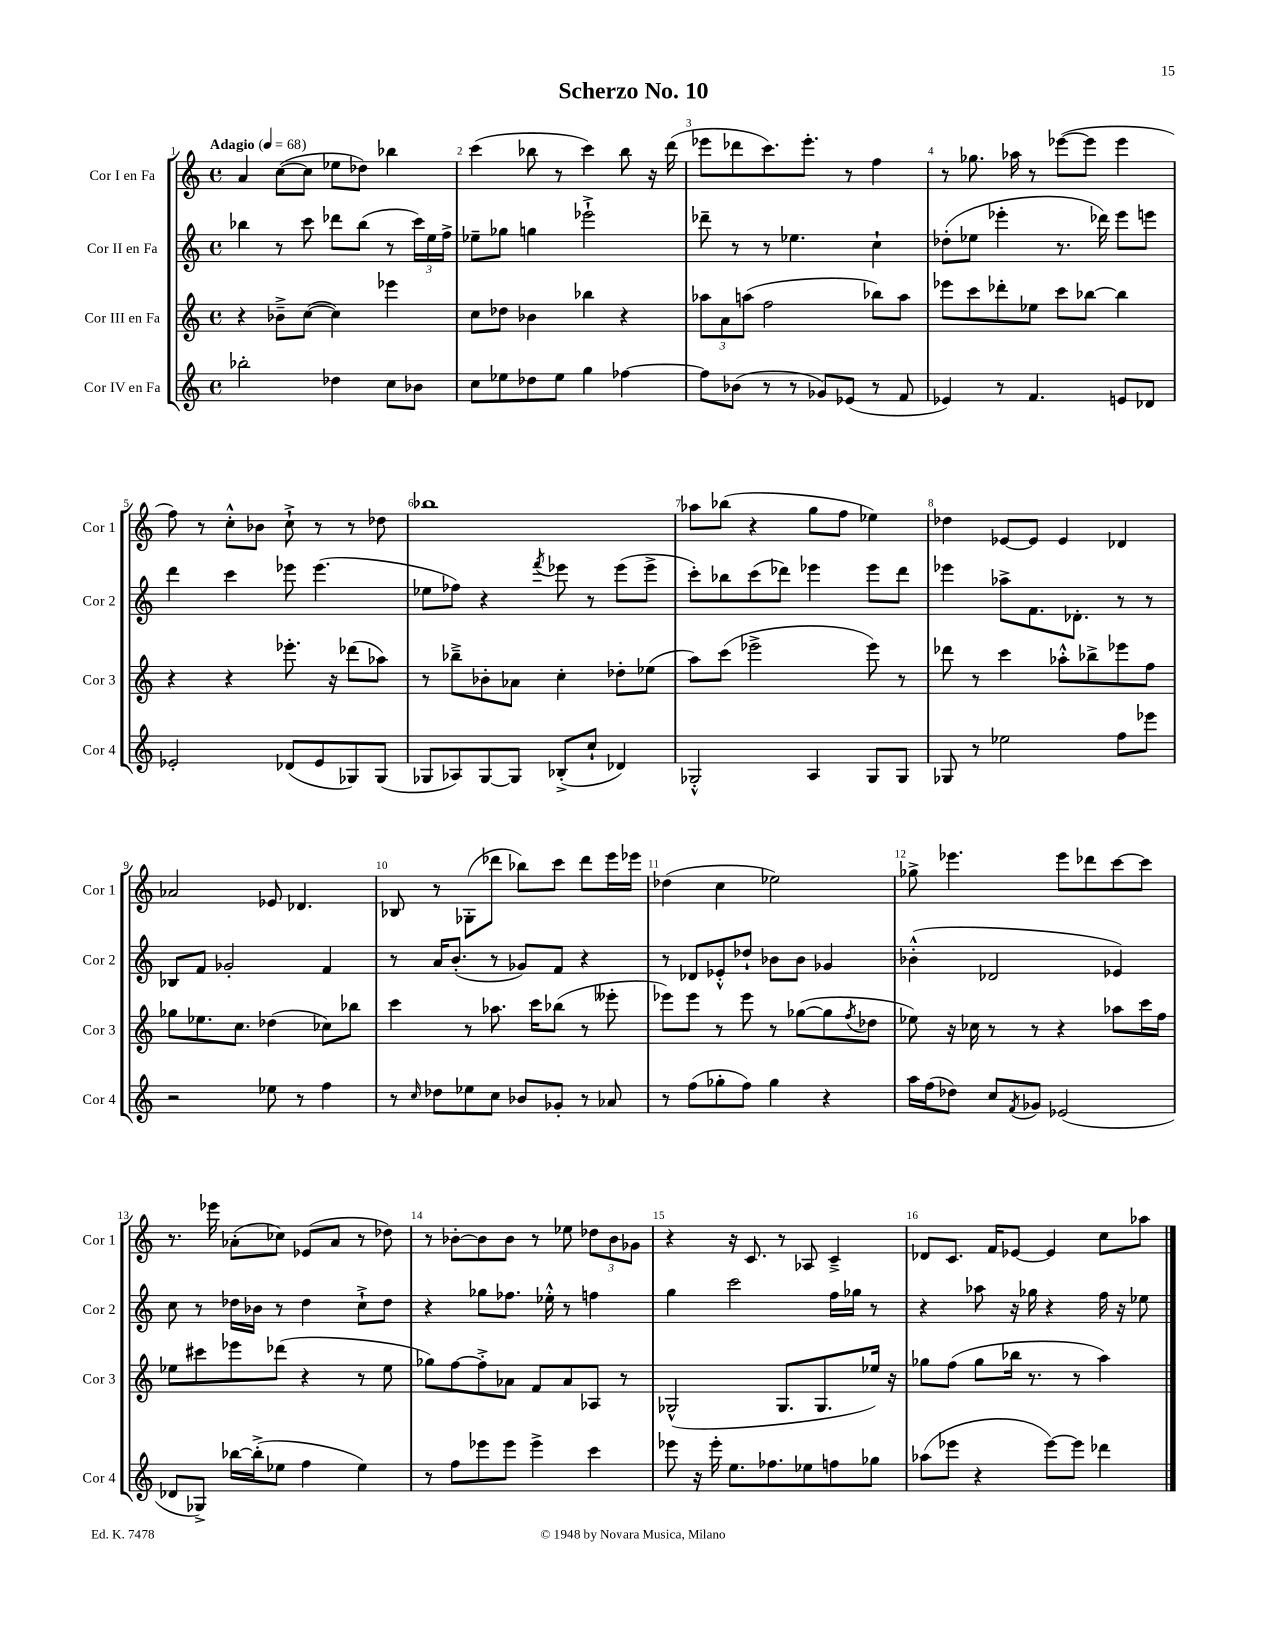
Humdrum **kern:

**kern	**kern	**kern	**kern
*part4	*part3	*part2	*part1
*staff4	*staff3	*staff2	*staff1
*I"Cor IV en Fa	*I"Cor III en Fa	*I"Cor II en Fa	*I"Cor I en Fa
*I'Cor 4	*I'Cor 3	*I'Cor 2	*I'Cor 1
*clefG2	*clefG2	*clefG2	*clefG2
*k[]	*k[]	*k[]	*k[]
*M4/4	*M4/4	*M4/4	*M4/4
*met(c)	*met(c)	*met(c)	*met(c)
*MM68	*MM68	*MM68	*MM68
=1	=1	=1	=1
!	!	!	!LO:TX:a:B:t=Adagio
2bb-X'\	4r	4bb-X\	4a/
.	8b-X~^\L	8r	([8cc\L
.	([8cc\J	8ccc\	8cc\J]
4dd-X\	4cc\])	8ddd-X\L	8ee-X\L
.	.	(8bb-\J	8dd-X\J)
8cc\L	4eee-X\	8r	4bb-X\
8b-X\J	.	24ccc\LL)	.
.	.	24ee\	.
.	.	24ff^\JJ	.
=2	=2	=2	=2
8cc\L	8cc\L	8ee-X~\L	(4ccc\
8ee-X\	8dd-X\J	8gg-X\J	.
8dd-X\	4b-X\	4ggn\	8bb-X\
8ee-\J	.	.	8r
4gg\	4bb-X\	2eee-X`^\	4ccc\)
[4ff-X\	4r	.	8bb-\
.	.	.	16r
.	.	.	(16ddd\
=3	=3	=3	=3
8ff-\L]	12aa-X\L	8ddd-X~\	8eee-X\L
.	12a\	.	.
(8b-X\J	.	8r	8ddd-X\
.	(12aan\J	.	.
8r	2ff\	8r	8.ccc\)
8r	.	4.ee-X\	.
.	.	.	8.eee-'\J
8g-X/L)	.	.	.
(8e-X/J	.	.	8r
8r	8bb-X\L)	4cc`\	4ff\
8f/	8aa\J	.	.
=4	=4	=4	=4
4e-X/)	8eee-X\L	(8dd-X'\L	8r
.	8ccc\	8ee-X\J	8.gg-X\
8r	8ddd-X'\	4eee-X'\	.
.	.	.	16aa-X\
4.f/	8ee-X\J	.	8r
.	8ccc\L	8.r	([8eee-X\L
.	[8bb-X\J	.	8eee-\J]
.	.	16ddd-X\)	.
8en/L	4bb-\]	8eee-\L	4eee-\
8d-X/J	.	8eeen\J	.
!!LO:LB:g=z
=5	=5	=5	=5
2e-X'/	4r	4ddd\	8ff\)
.	.	.	8r
.	4r	4ccc\	8cc'^^\L
.	.	.	8b-X\J
(8d-X/L	8.eee-X'\	8eee-X\	8cc`^\
8e-/	.	(4.eee-\	8r
.	16r	.	.
8G-X/)	(8ddd-X\L	.	8r
(8G-/J	8aa-X\J)	.	8dd-X\
=6	=6	=6	=6
8G-X/L	8r	8ee-X\L	1bb-X
8A-X/)	8bb-X~^\L	8ff-X\J)	.
[8G-/	8b-X'\	4r	.
8G-/J]	8a-X\J	.	.
.	.	8qfff/	.
(8B-X'^/L	4cc'\	8eee-X\	.
8cc`/J	.	8r	.
4d-X/)	8dd-X'\L	(8eee-\L	.
.	(8ee-X\J	8eee-^\J	.
=7	=7	=7	=7
2G-X'^^/	8aa\L)	8ccc'\L)	8aa-X\L
.	(8ccc\J	8bb-X\	(8bb-X\J
.	2eee-X^\	(8ccc\	4r
.	.	8ddd-X\J)	.
4A/	.	4eee-X\	8gg\L
.	.	.	8ff\J
8G-/L	8eee-\)	8eee-\L	4ee-X\)
8G-/J	8r	8ddd-\J	.
=8	=8	=8	=8
8G-X/	8ddd-X\	4eee-X\	4dd-X\
8r	8r	.	.
2ee-X\	4ccc\	8aa-X^\L	[8e-X/L
.	.	8.f\	8e-/J]
.	8aa-X'^^\L	.	4e-/
.	.	8.d-X'\J	.
.	8bb-X^\	.	.
8ff\L	8eee-X\	8r	4d-X/
8eee-X\J	8ff\J	8r	.
!!LO:LB:g=z
=9	=9	=9	=9
2r	8gg-X\L	8B-X/L	2a-X/
.	8.ee-X\	8f/J	.
.	.	2g-X'/	.
.	8.cc\J	.	.
8ee-X\	(4dd-X\	.	8e-X/
8r	.	.	4.d-X/
4ff\	8cc-X\L)	4f/	.
.	8bb-X\J	.	.
=10	=10	=10	=10
8r	4ccc\	8r	8B-X/
16qqcc/	.	.	.
8dd-X\L	.	16a/KL	8r
.	.	(8.b'/J	.
8ee-X\	8r	.	(8G-X'\L
8cc\J	8.aa-X\	8r	8ddd-X\J
8b-X/L	.	8g-X/L)	8bb-X\L)
.	16ccc\KL	.	.
8g-X'/J	(8bb-X\J	8f/J	8ccc\J
8r	8r	4r	8ddd-\L
8a-X/	8eee--X'\	.	16eee\L
.	.	.	16eee-X\JJ
=11	=11	=11	=11
8r	8eee-X\L)	8r	(4dd-X\
(8ff\L	8eee-\J	8d-X/L	.
8gg-X'\	8r	8e-X'^^/	4cc\
8ff\J)	8eee-\	8dd-X`/J	.
4gg-\	8r	8b-X\L	2ee-X\)
.	([8gg-X\L	8b-\J	.
4r	8gg-\]	4g-X/	.
.	8qff/	.	.
.	8dd-X\J	.	.
=12	=12	=12	=12
16aa\LL	8ee-X\)	(4b-X'^^\	8gg-X^\
(16ff\J	.	.	.
8dd-X\J)	16r	.	4.eee-X\
.	16cc-X\	.	.
8cc/L	8r	2d-X/	.
8qf/	.	.	.
8g-X/J	8r	.	.
(2e-X/	4r	.	8eee-\L
.	.	.	8ddd-X\
.	8aa-X\L	4e-X/)	[8ccc\
.	16ccc\L	.	8ccc\J]
.	16ff\JJ	.	.
!!LO:LB:g=z
=13	=13	=13	=13
8d-X/L	8ee-X\L	8cc\	8.r
8G-X^/J)	8ccc#X\	8r	.
.	.	.	16eee-X\
[16bb-X\LL	8eee-X\	16dd-X\LL	(8a-X'\L
(16bb-'^\J]	.	16b-X\JJ	.
8ee-X\J	(8ddd-X\J	8r	8cc-X\J)
4ff\	4r	4dd-\	(8e-X/L
.	.	.	8a-/J
4ee-\)	8r	8cc`^\L	8r
.	8ee-\	8dd-\J	8dd-X\)
=14	=14	=14	=14
8r	8gg-X\L)	4r	8r
8ff\L	[8ff\	.	[8b-X'\L
8eee-X\	8ff'^\]	8gg-X\L	8b-\]
8eee-\J	8a-X\J	8.ff-X\J	8b-\J
4eee-^\	8f/L	.	8r
.	.	16ee-X'^^\	.
.	8a-/	8r	8ee-X\
4ccc\	8A-X/J	4ffn\	12dd-X\L
.	.	.	12b-\
.	8r	.	.
.	.	.	12g-X\J
=15	=15	=15	=15
8eee-X\	(2G-X^^/	4gg\	4r
16r	.	.	.
16eee-'\	.	.	.
8.ee\L	.	2ccc\	16r
.	.	.	8.c/
8.ff-X\	.	.	.
.	8.G-/L	.	8r
8ee-X\	.	.	8A-X/
.	8.G-/	.	.
8ffn\	.	16ff\LL	4c~^/
.	.	16gg-X\JJ	.
8gg-X\J	16ee-X/Jk)	8r	.
.	16r	.	.
=16	=16	=16	=16
(8aa-X\L	8gg-X\L	4r	8d-X/L
8eee-X\J	(8ff\J	.	8.c/J
4r	8gg-\L	8aa-X\	.
.	.	.	16f/KL
.	16bb-X\Jk	16r	[8e-X/J
.	8.r	16gg-X\	.
[8eee-\L)	.	4r	4e-/]
8eee-\J]	8r	.	.
4ddd-X\	4aa\)	16ff\	8cc\L
.	.	16r	.
.	.	8ee-X\	8aa-X\J
==	==	==	==
*-	*-	*-	*-
